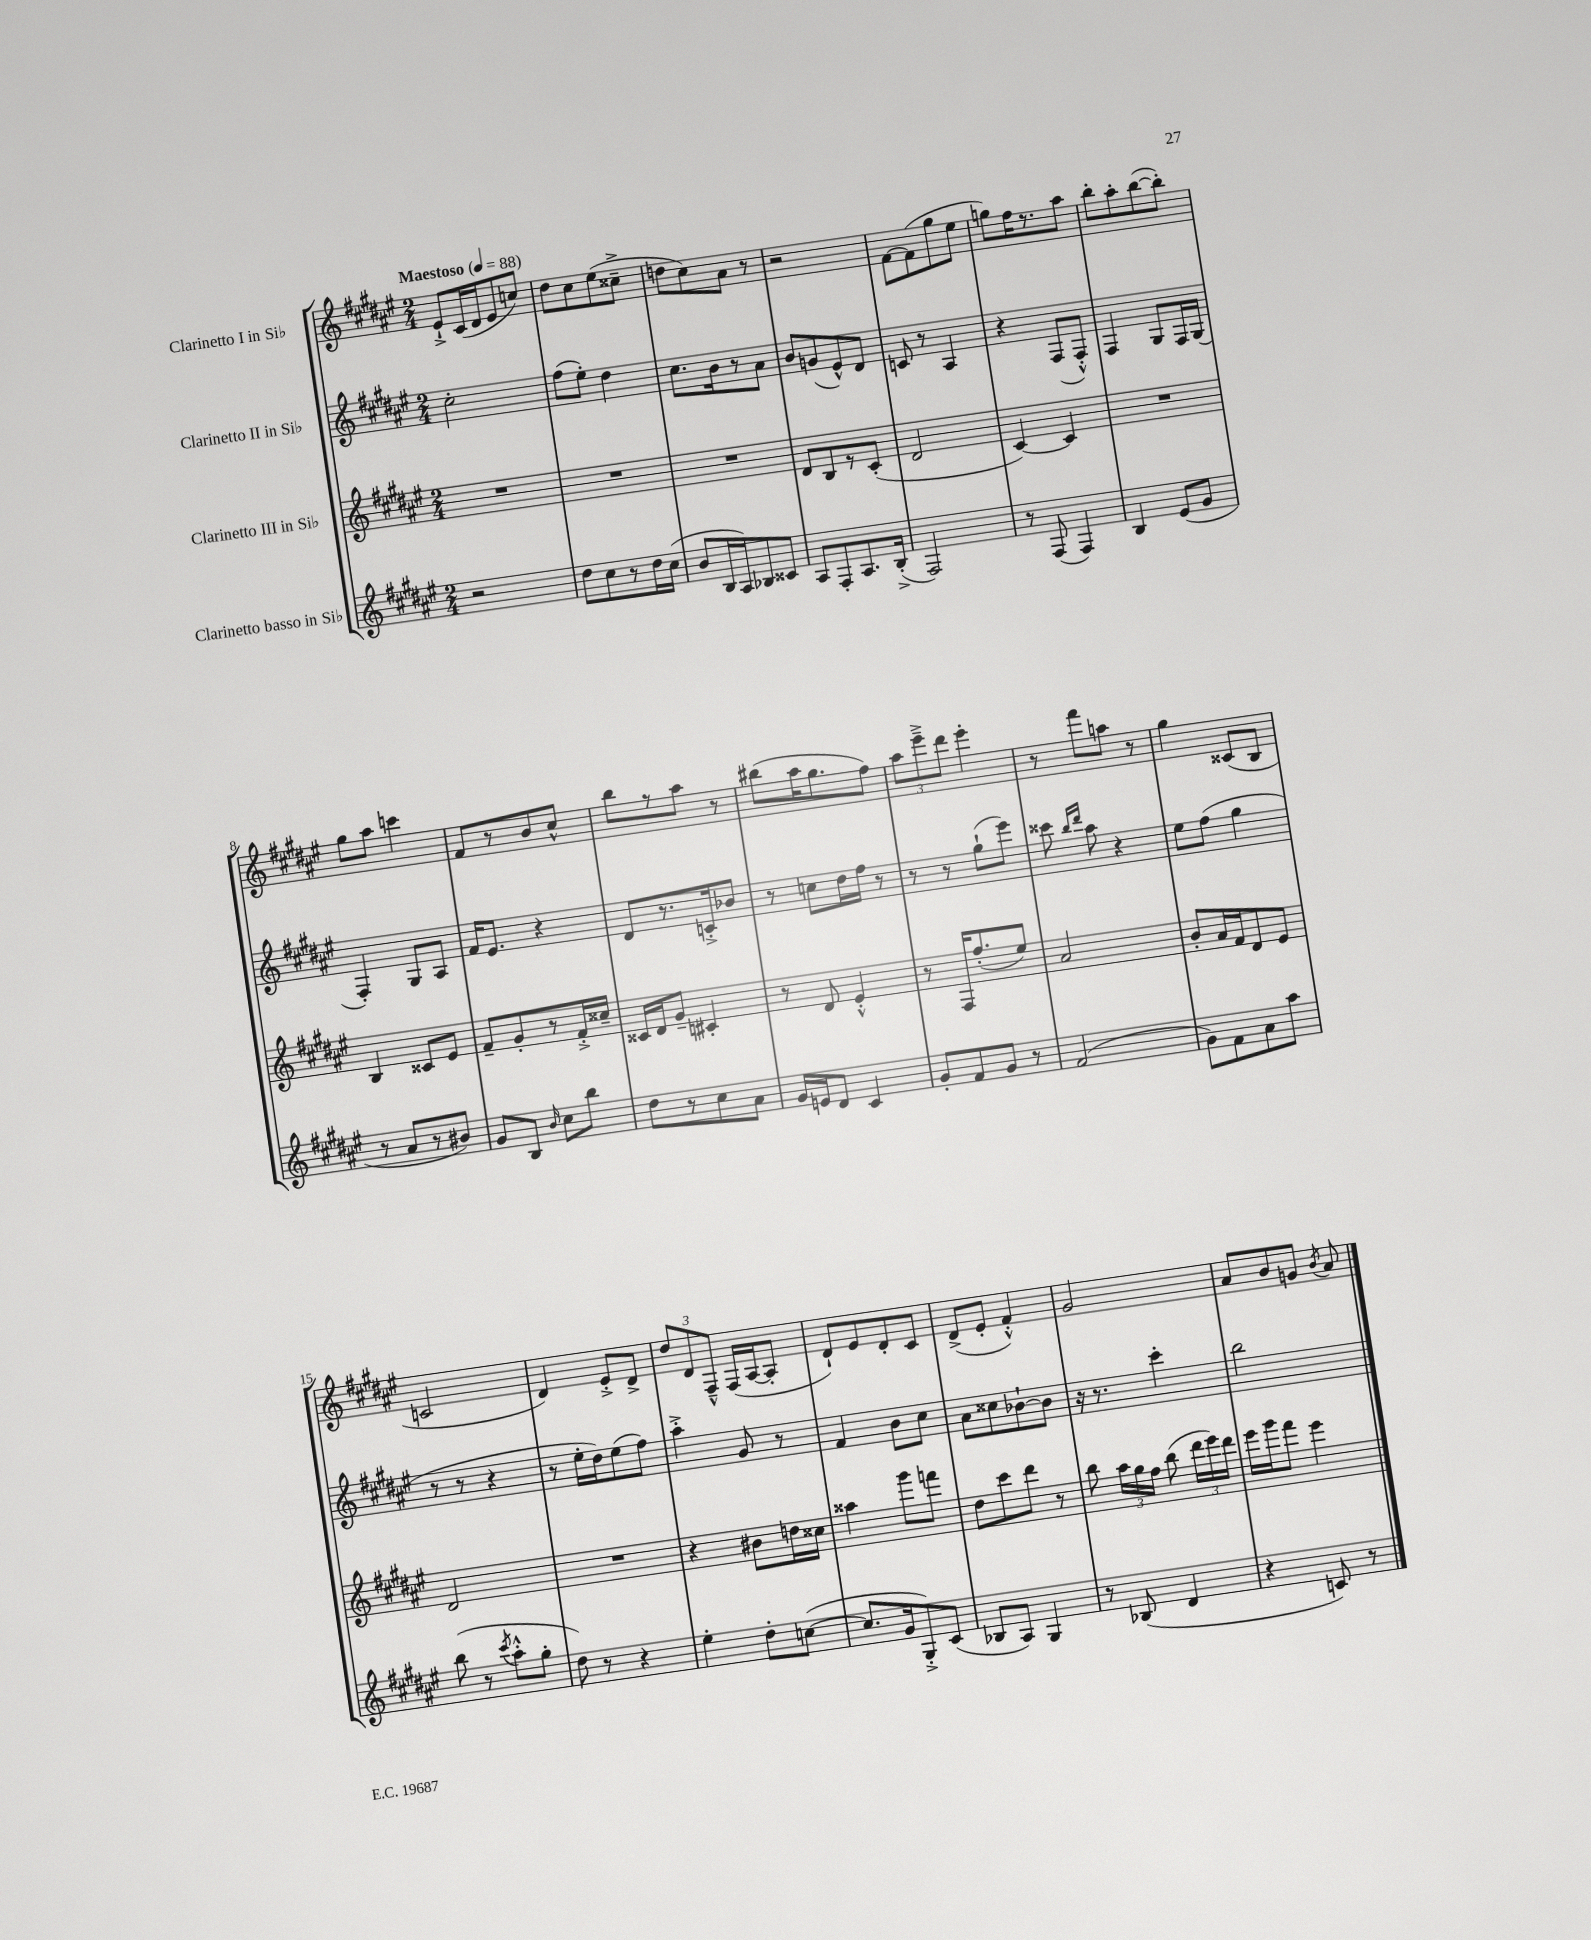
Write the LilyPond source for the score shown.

<<
\new StaffGroup <<
\new Staff = "s0" \with { instrumentName = "Clarinetto I in Sib" } {
    \clef treble \key fis \major \numericTimeSignature \time 2/4 \tempo "Maestoso" 4 = 88
    \autoBeamOff eis'8[-!-> cis'16( dis'16 eis'8 c''8]) |
    dis''8[ cis''8 eis''8( cisis''8]---> |
    d''8[ cis''8) ais'8] r8 |
    r2 |
    fis'8[~ fis'8( gis''8 eis''8] |
    g''8[) fis''16 r8. ais''8] |
    b''8[-. ais''8-. b''8~( b''8]-.) |
    gis''8[ ais''8] c'''4 |
    fis'8[ r8 b'8 cis''8]-^ |
    b''8[ r8 ais''8] r8 |
    bis''8[( ais''16 gis''8. fis''8]) |
    \tuplet 3/2 { ais''8[ eis'''8---> dis'''8] } eis'''4-. |
    r8 fis'''8[ a''8] r8 |
    gis''4 cisis'8[( b8] |
    c'2 |
    dis'4) eis'8[-.-> dis'8]-> |
    \tuplet 3/2 { dis''8[ dis'8 fis8]---^ } fis16[( ais16~ ais8]-. |
    dis'8[-!) eis'8 dis'8-. cis'8] |
    dis'8[->( eis'8]-. fis'4-.-^) |
    gis'2 |
    ais'8[ b'8 g'8] \acciaccatura { b'8 } ais'8 \bar "|." |
}
\new Staff = "s1" \with { instrumentName = "Clarinetto II in Sib" } {
    \clef treble \key fis \major \numericTimeSignature \time 2/4
    \autoBeamOff cis''2-. |
    fis''8[( eis''8]-.) dis''4 |
    cis''8.[ b'16 r8 ais'8] |
    b'8[ g'8( eis'8-^) dis'8] |
    c'8 r8 ais4 |
    r4 fis8[( fis8]-.-^) |
    fis4 gis8[ fis16 gis16]( |
    fis4-.) gis8[ ais8] |
    fis'16[ eis'8.] r4 |
    dis'8[ r8. c'16-.-> bes'8] |
    r8 c''8[ dis''16 fis''16] r8 |
    r8 r8 gis''8[-!( eis'''8]) |
    cisis'''8 \grace { b''16[ dis'''16] } ais''8 r4 |
    eis''8[ fis''8]( gis''4 |
    r8 r8 r4 |
    r8 eis''16[-. dis''16) eis''8( fis''8]) |
    ais''4-.-> gis'8 r8 |
    fis'4 b'8[ cis''8] |
    ais'8[ cisis''8 bes'8~-! bes'8] |
    r16 r8. cis'''4-. |
    b''2 \bar "|." |
}
\new Staff = "s2" \with { instrumentName = "Clarinetto III in Sib" } {
    \clef treble \key fis \major \numericTimeSignature \time 2/4
    \autoBeamOff R2 |
    R2 |
    R2 |
    dis'8[ b8 r8 cis'8]-.( |
    dis'2 |
    cis'4~) cis'4 |
    R2 |
    b4 cisis'8[ eis'8] |
    fis'8[-- gis'8-. r8 fis'16-.-> cisis''16]-- |
    cisis'16[ dis'16 gis'8]-- cis'4-. |
    r8 dis'8 eis'4-.-^ |
    r8 fis16[ fis''8.-.( eis''8]) |
    ais'2 |
    b'8[-. ais'16 fis'16 dis'8 eis'8] |
    dis'2 |
    R2 |
    r4 bis'8[ d''16 cisis''16] |
    aisis''4 gis'''8[ f'''8] |
    dis''8[ cis'''8 dis'''8] r8 |
    b''8 \tuplet 3/2 { ais''16[ gis''16 fis''16] } b''8( \tuplet 3/2 { dis'''16[ eis'''16) dis'''16] } |
    eis'''16[ gis'''16 fis'''8] eis'''4 \bar "|." |
}
\new Staff = "s3" \with { instrumentName = "Clarinetto basso in Sib" } {
    \clef treble \key fis \major \numericTimeSignature \time 2/4
    \autoBeamOff r2 |
    dis''8[ cis''8 r8 dis''16 cis''16]( |
    b'8[ b16 ais16) bes8 cisis'8] |
    ais8[ fis8-. ais8. b16]-.->( |
    fis2) |
    r8 fis8( fis4) |
    b4 eis'8[( gis'8] |
    r8 ais'8[ r8 bis'8]) |
    gis'8[ b8] \grace { b'16 } cis''8[ b''8] |
    dis''8[ r8 cis''8 ais'8] |
    gis'16[ e'16 dis'8] cis'4 |
    gis'8[-. fis'8 gis'8] r8 |
    fis'2( |
    gis'8[) fis'8 ais'8 ais''8] |
    b''8( r8 \acciaccatura { cis'''8 } ais''8[-.-^ gis''8]-. |
    dis''8) r8 r4 |
    eis''4-. dis''8[-. c''8]~( |
    c''8.[ gis'16 gis8-.->) cis'8]( |
    bes8[ ais8]) gis4 |
    r8 bes8( dis'4 |
    r4 c'8) r8 \bar "|." |
}
>>
>>
